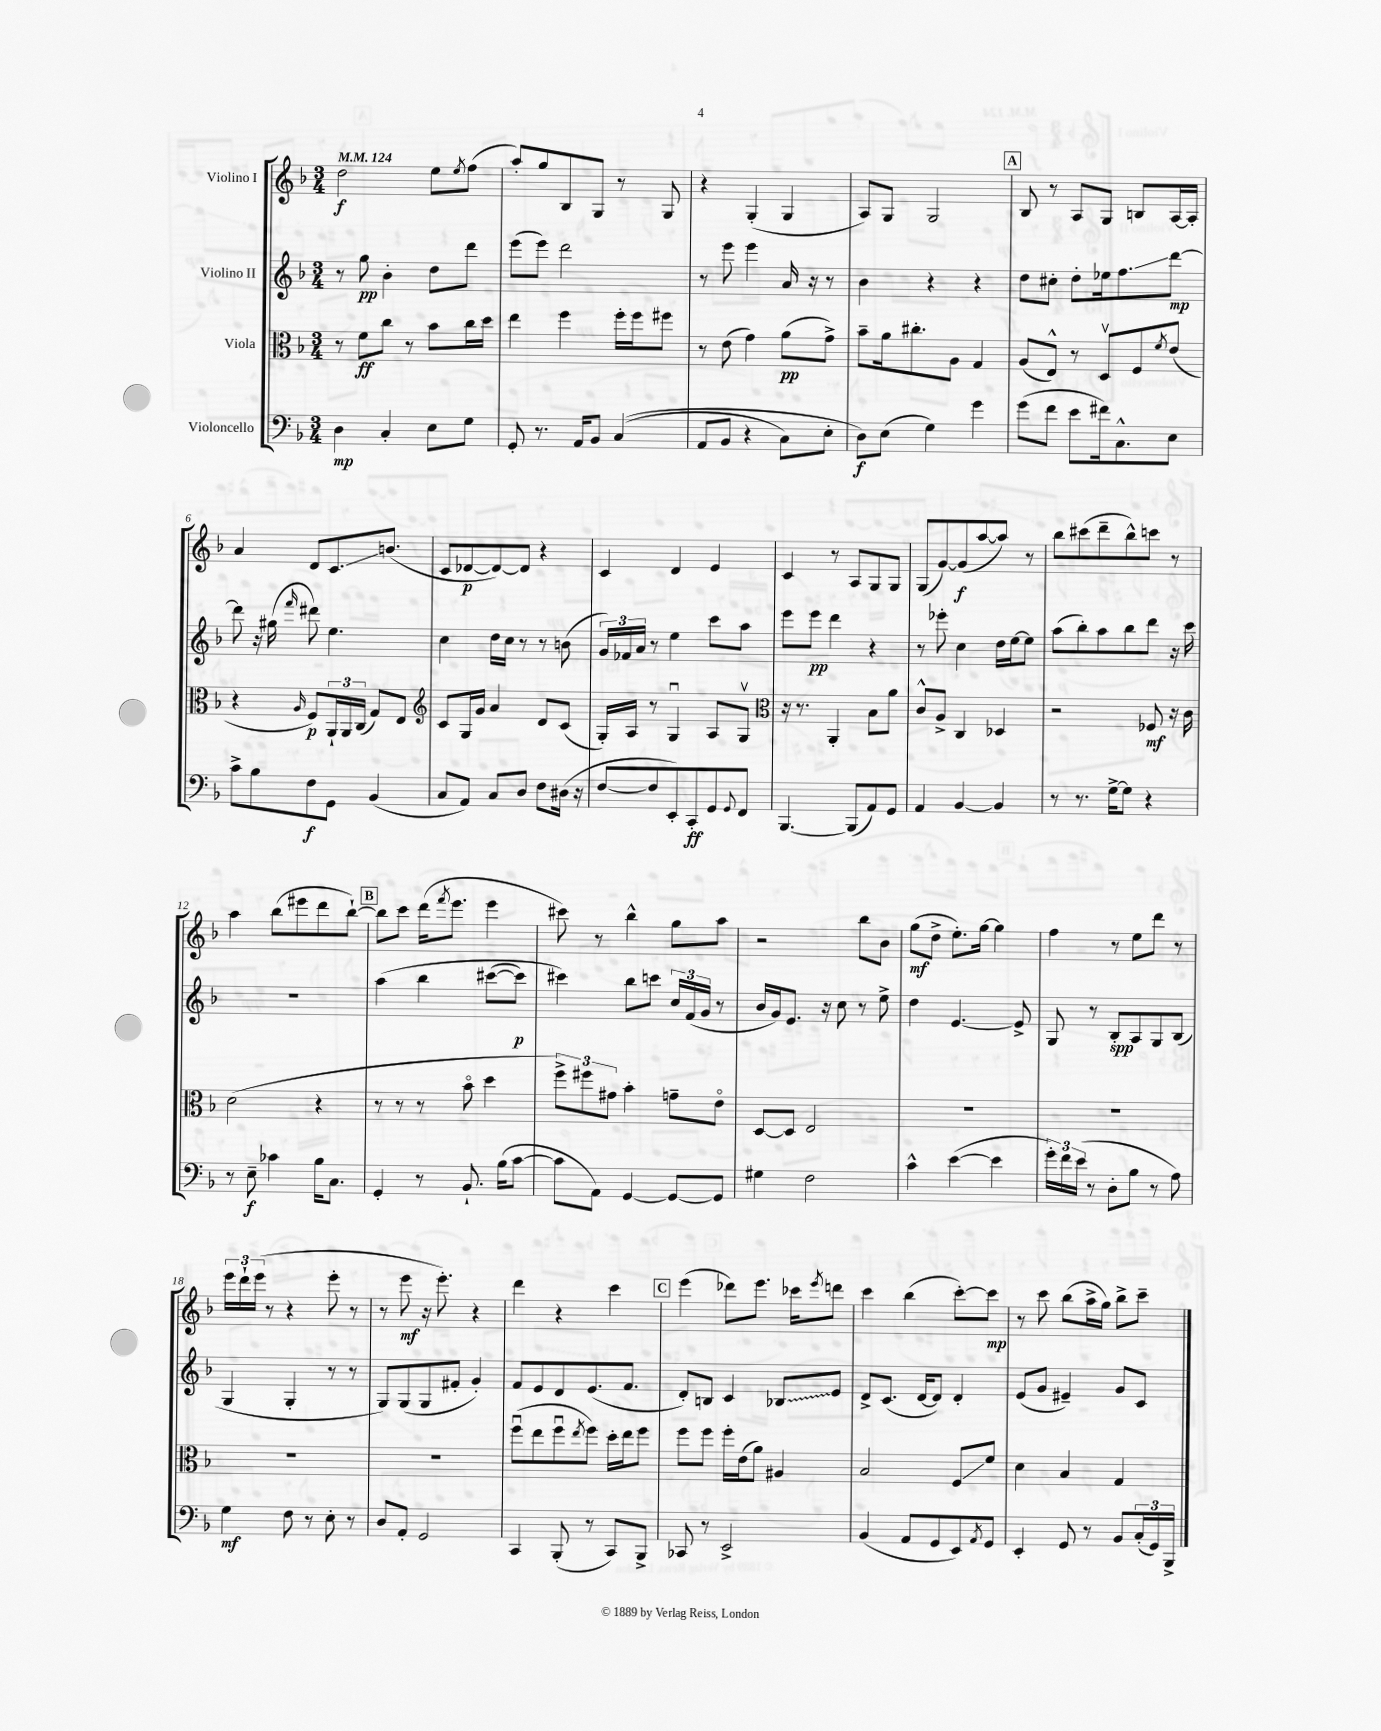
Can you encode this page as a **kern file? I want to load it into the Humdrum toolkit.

**kern	**kern	**kern	**kern
*staff4	*staff3	*staff2	*staff1
*clefF4	*clefC3	*clefG2	*clefG2
*k[b-]	*k[b-]	*k[b-]	*k[b-]
*M3/4	*M3/4	*M3/4	*M3/4
*MM124	*MM124	*MM124	*MM124
4D\	8r	8r	2dd\
.	8f\L	8gg\	.
4C'/	8cc\J	4b-'\	.
.	8r	.	.
8E\L	8b-\L	8dd\L	8ee\L
.	.	.	8qee/
8G\J	16cc\L	8ddd\J	(8ff\J
.	16dd\JJ	.	.
=	=	=	=
8GG'/	4ee\	(8eee\L	8aa'/L)
8.r	.	8eee\J)	8gg/
.	4ff\	2ddd\	8B-/
16AA/LK	.	.	.
8BB-/J	.	.	8G/J
&((4C/	16ff'\LL	.	8r
.	16ff\J	.	.
.	8ff#\J	.	8G/
=	=	=	=
8AA/L	8r	8r	4r
8BB-/J	(8e\	8eee\	.
4r	4g\)	4eee\	(4G'/
8C\L)	(8a\L	16a/	4G/
.	.	16r	.
8E'\J	8g^\J)	8r	.
=	=	=	=
8D\L&)	8b-~\L	4b-\	8A/L)
(8E\J	16a\k	.	8G/J
.	8.cc#'\	.	.
4G\)	.	4r	2G/
.	8A\J	.	.
4g\	4G/	4r	.
=	=	=	=
(8g\L	(8A/L	8dd\L	8B-/
8f\J	8E^^/J)	8cc#'\J	8r
8e\L	8r	8dd'\L	8A/L
16f#\k)	8Dv/L	16ee-\k	8G/J
8.C^^\	.	8.ff\	.
.	8F/	.	8B/L
.	8qf/	.	.
8E\J	(8e/J	[8ddd\J	[16A/L
.	.	.	16A'/]JJ
=	=	=	=
8c^\L	4r	8ddd\]	4a/
8B-\	.	16r	.
.	.	(16gg#\	.
.	16qqA/	16qqfff/	.
8F\	8F/L)	8ddd#\)	8d/L
8GG\J	24AA`/L	4.ee\	8.c/
.	24AA/	.	.
.	(24C/JJ	.	.
(4BB-/	8G/L)	.	.
.	.	.	(8.b/J
.	8E/J	.	.
=	=	=	=
*	*clefG2	*	*
8C/L	8c/L	4cc\	8c/L
8AA/J)	16G/L	.	[8d-/
.	16g/JJ	.	.
8C/L	4a/	16dd\LL	8d-/_)
.	.	16cc\JJ	.
8D/J	.	8r	8d-/]J
8F\L	8d/L	8r	4r
(16D#\Jk	(8c/J	(8b\	.
16r	.	.	.
=	=	=	=
[8F/L	16G'/LL)	24g/LL)	4c/
.	.	24f-/	.
.	16A/JJ	.	.
.	.	24a/JJ	.
8F/]	8r	8r	.
8EE'/)	4Gu/	4ee\	4d/
8CC'/	.	.	.
8GG/	8A/L	8ccc\L	4e/
8qqGG/	.	.	.
8FF/J	8Gv/J	8aa\J	.
=	=	=	=
*	*clefC3	*	*
[4.BBB-/	16r	8eee\L	4c/
.	8.r	.	.
.	.	8eee\J	.
.	4AA'/	4ddd\	8r
(8BBB-/]L	.	.	8A/L
8AA/)	8B-\L	4r	8G/
8GG/J	8a\J	.	8G/J
=	=	=	=
4AA/	8c^^/L	8r	(8G/L
.	8A^/J	8eee-'\	[8g/)
[4BB-/	4C/	4cc\	(8g/]
.	.	.	[8aa/
4BB-/]	4D-/	16dd\LL	8aa/]J)
.	.	[16ee\J	.
.	.	8ee\]J	8r
=	=	=	=
8r	2r	(8aa\L	8bb-\L
8.r	.	8bb-'\)	(8ccc#\
.	.	8aa\	8ddd~\
[16G^\LK	.	.	.
8G\]J	.	8bb-\	8bb-^^\)
4r	8F-/	8ddd\J	8ccc\J
.	16r	16r	8r
.	16c\	16ccc\	.
=	=	=	=
8r	(2d\	2.r	4aa\
8E~\	.	.	.
4c-\	.	.	(8bb-\L
.	.	.	8eee#\
16B-\LK	4r	.	8ddd\
8.C\J	.	.	.
.	.	.	[8bb-`\J)
=	=	=	=
4GG'/	8r	&(4aa\	8bb-\]L
.	8r	.	8ccc\J
8r	8r	4bb-\	(16ddd\LK
.	.	.	8qfff/
.	.	.	8.eee\J
8.BB-`/	8b-o\	.	.
.	4dd\	([8ccc#\L	4eee\
(16B-\LK	.	.	.
[8c\J	.	8ccc#\]J)	.
=	=	=	=
8c\]L	12ff^\L)	4ccc#\&)	8ccc#\)
.	12ff#\	.	.
8AA\J)	.	.	8r
.	12g#\J	.	.
[4GG/	4b-'\	8bb-\L	4bb-^^\
.	.	8ccc\J	.
8GG/_L	8g~\L	24cc/LL	8gg\L
.	.	(24f/	.
.	.	24g/JJ	.
8GG/]J	8eo\J	8r	8aa\J
=	=	=	=
4G#\	[8D/L	16b-/LL	2r
.	.	16g/J)	.
.	8D/]J	8.e/J	.
2F\	2E/	.	.
.	.	16r	.
.	.	8cc\	.
.	.	8r	8bb-\L
.	.	8ee^\	8b-\J
=	=	=	=
4c^^\	2.r	4dd\	(8gg\L
.	.	.	8dd^\J
([4e\	.	[4.e/	8.ee'\L)
.	.	.	[16gg\Jk
4e\]	.	.	4gg\]
.	.	8e^/]	.
=	=	=	=
24g'\LL)	2.r	8G/	4ff\
24f\	.	.	.
(24e\JJ	.	.	.
8r	.	8r	.
8D'\L	.	8B-'/L	8r
8B-\J	.	8A/	8ee\L
8r	.	8G/	8ddd\J
8A\)	.	(8B-/J	8r
=	=	=	=
4G\	2.r	4G/	24eee\LL
.	.	.	24ddd`\
.	.	.	(24eee\JJ
.	.	.	8r
8F\	.	4G'/	4r
8r	.	.	.
8E'\	.	8r	8eee'\
8r	.	8r	8r
=	=	=	=
8D/L	2.r	8G/L)	8r
8AA'/J	.	(8G/	8eee\
2GG/	.	8G/	16r
.	.	.	8.eee'\)
.	.	8f#'/J	.
.	.	4g'/)	4r
=	=	=	=
4CC/	(8ffu\L	8f/L	4ddd\
.	8ee\	8e/	.
(8BBB-'/	8ffu\	8d/	4r
.	8qee/	.	.
8r	8ff\J)	(8.e/	.
8CC/L)	16dd'\LL	.	4ccc\
.	16ee\J	8.f/J	.
8BBB-^/J	8ff\J	.	.
=	=	=	=
8CC-/	8ff\L	8d'/L)	(4eee\
8r	8ff\J	8B/J	.
2EE^/	16ff'\LL	4c/	8ddd-\L)
.	(16e\J	.	.
.	8a\J)	.	8.eee\J
.	4A#/	8B-/L	.
.	.	.	16ccc-\LK
.	.	.	8qeee/
.	.	8e/J	8ddd\J
=	=	=	=
(4BB-/	2B-/	8d^/L	4ccc\
.	.	(8.c/J	.
8AA/L	.	.	(4bb-\
.	.	[16d/LK	.
8GG/	.	8d/]J)	.
8EE/)	8F/L	4d'/	[8ccc'\L)
8qAA/	.	.	.
8GG/J	8f/J	.	8ccc\]J
=	=	=	=
4EE'/	4d\	(8e/L	8r
.	.	8g/J	8ccc\
8GG/	4B-/	4e#~/)	(8bb-\L
8r	.	.	16aa^\L
.	.	.	16gg\JJ)
8BB-/L	4G/	8g/L	8bb-^\L
(24C'/L	.	8c/J	8ccc~\J
24GG/)	.	.	.
24BBB-^/JJ	.	.	.
==	==	==	==
*-	*-	*-	*-
